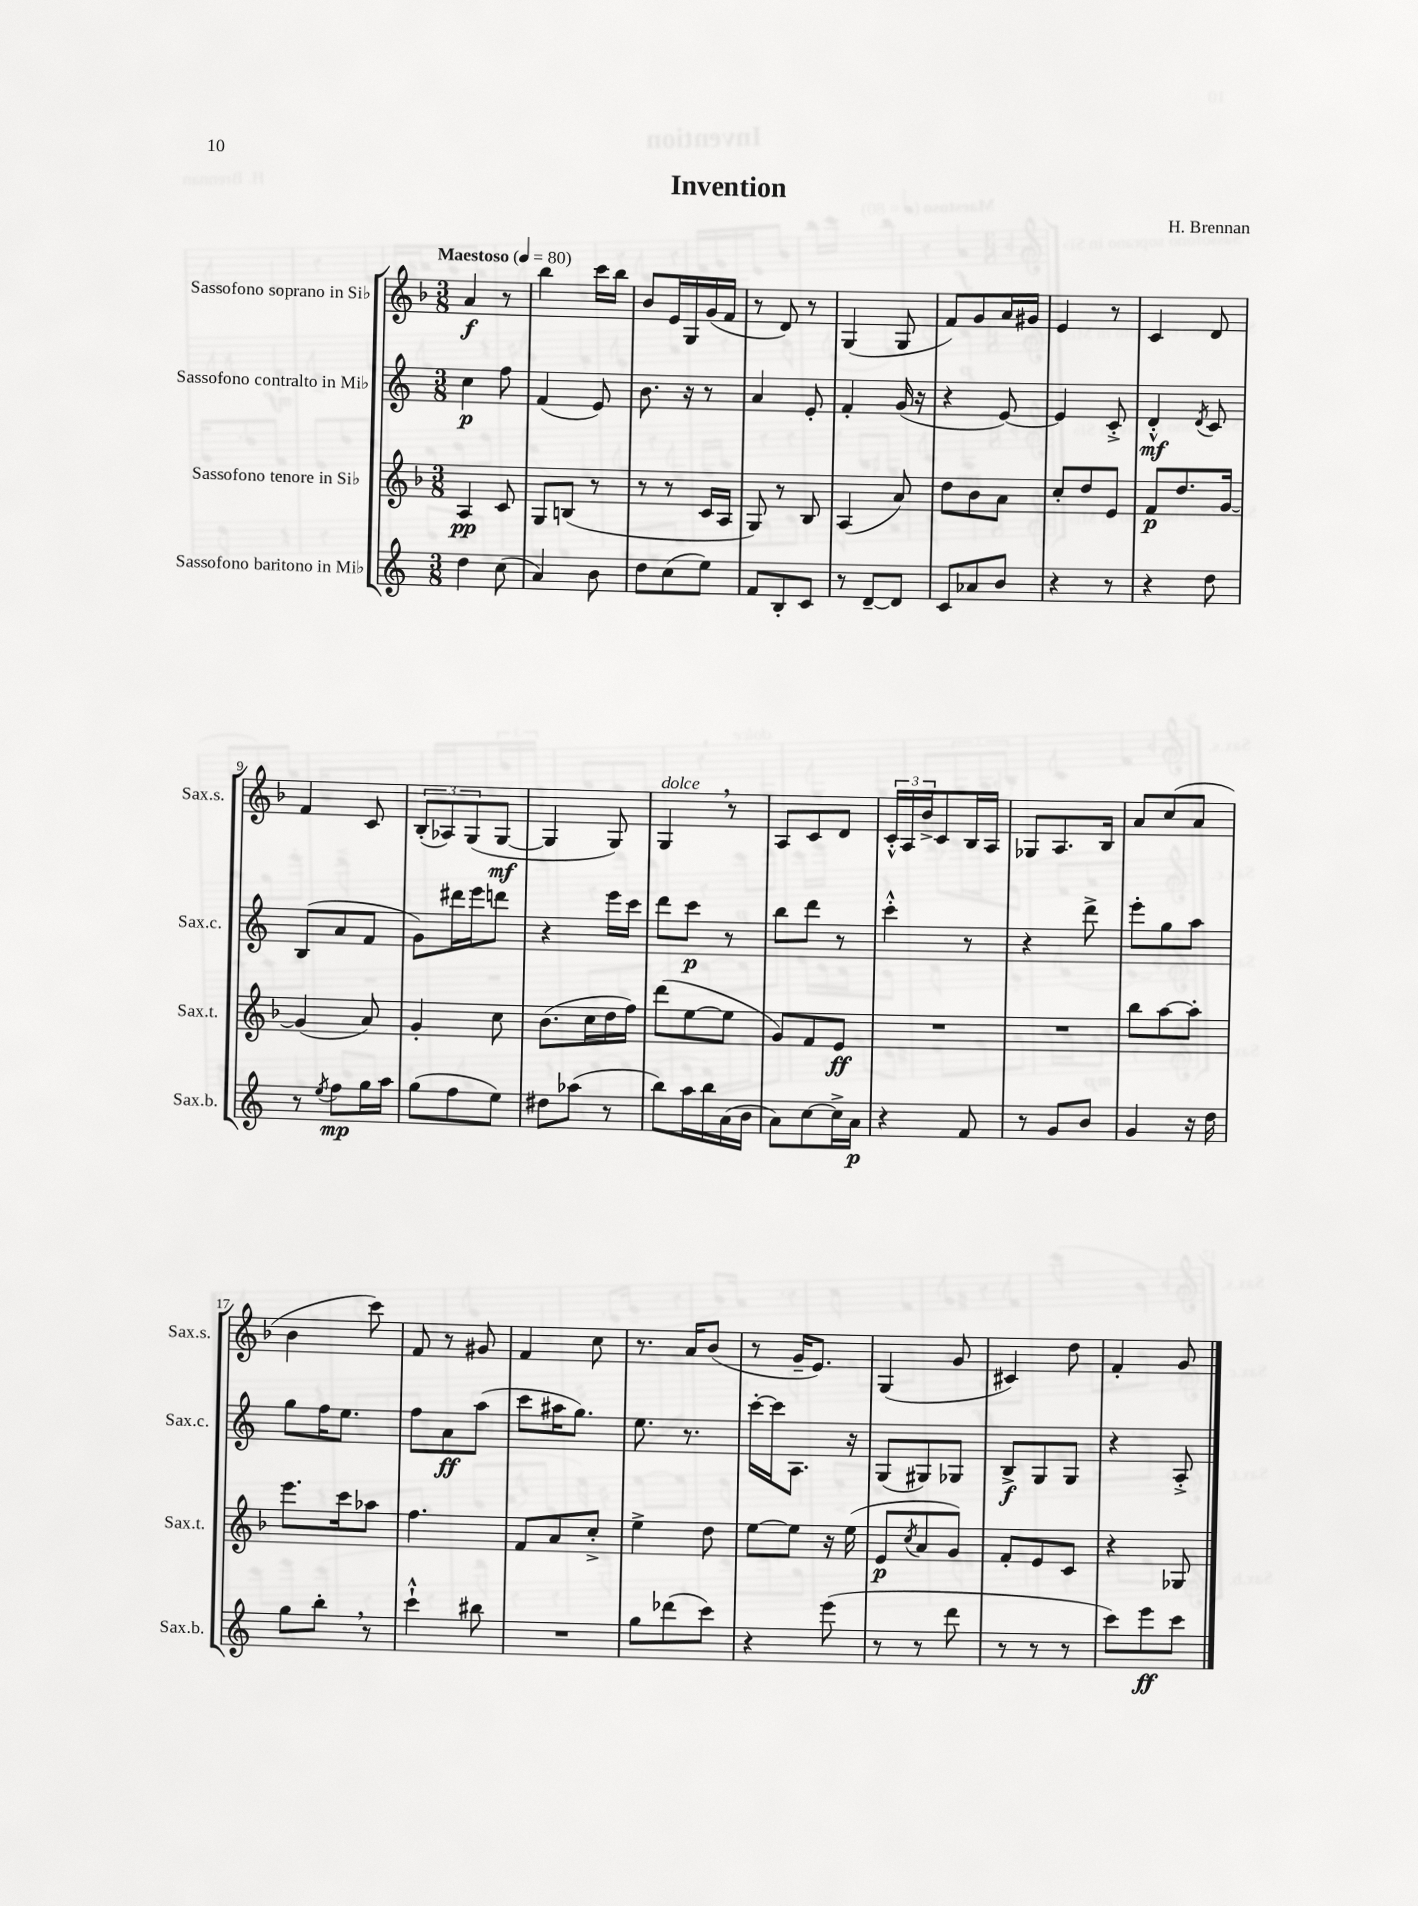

**kern	**dynam	**kern	**dynam	**kern	**dynam	**kern	**dynam
*part4	*part4	*part3	*part3	*part2	*part2	*part1	*part1
*staff4	*staff4	*staff3	*staff3	*staff2	*staff2	*staff1	*staff1
*I"Sassofono baritono in Mi♭	*	*I"Sassofono tenore in Si♭	*	*I"Sassofono contralto in Mi♭	*	*I"Sassofono soprano in Si♭	*
*I'Sax.b.	*	*I'Sax.t.	*	*I'Sax.c.	*	*I'Sax.s.	*
*clefG2	*	*clefG2	*	*clefG2	*	*clefG2	*
*k[]	*	*k[b-]	*	*k[]	*	*k[b-]	*
*M3/8	*	*M3/8	*	*M3/8	*	*M3/8	*
*MM80	*	*MM80	*	*MM80	*	*MM80	*
=1	=1	=1	=1	=1	=1	=1	=1
!	!	!	!	!	!	!LO:TX:a:B:t=Maestoso	!
4dd\	.	4A/	pp	4cc\	p	4a/	f
(8cc\	.	8c/	.	8ff\	.	8r	.
=2	=2	=2	=2	=2	=2	=2	=2
4a/)	.	8G/L	.	(4f/	.	4bb-\	.
.	.	(8Bn/J	.	.	.	.	.
8b\	.	8r	.	8e/)	.	16ccc\LL	.
.	.	.	.	.	.	16bb-\JJ	.
=3	=3	=3	=3	=3	=3	=3	=3
8dd\L	.	8r	.	8.b\	.	8b-/L	.
(8cc\	.	8r	.	.	.	16e/L	.
.	.	.	.	16r	.	16G/	.
8ee\J)	.	16c/LL	.	8r	.	(16g/	.
.	.	16A/JJ	.	.	.	16f/JJ	.
=4	=4	=4	=4	=4	=4	=4	=4
8f/L	.	8G/)	.	4a/	.	8r	.
8B'/	.	8r	.	.	.	8d/)	.
8c/J	.	8B-/	.	8e'/	.	8r	.
=5	=5	=5	=5	=5	=5	=5	=5
8r	.	(4A/	.	4f'/	.	(4G/	.
[8d~/L	.	.	.	.	.	.	.
8d/J]	.	8a/)	.	(16g/	.	8G/	.
.	.	.	.	16r	.	.	.
=6	=6	=6	=6	=6	=6	=6	=6
8c/L	.	8dd\L	.	4r	.	8f/L)	.
8a-X/	.	8b-\	.	.	.	8g/	.
8b/J	.	8a\J	.	[8e/)	.	16a/L	.
.	.	.	.	.	.	16g#X/JJ	.
=7	=7	=7	=7	=7	=7	=7	=7
4r	.	8cc'/L	.	4e/]	.	4e/	.
.	.	8dd/	.	.	.	.	.
8r	.	8e/J	.	8c'^/	.	8r	.
=8	=8	=8	=8	=8	=8	=8	=8
4r	.	8f/L	p	4d'^^/	mf	4c/	.
.	.	8.dd/	.	.	.	.	.
.	.	.	.	8qd/	.	.	.
8dd\	.	.	.	8c/	.	8d/	.
.	.	[16g/Jk	.	.	.	.	.
!!LO:LB:g=z
=9	=9	=9	=9	=9	=9	=9	=9
8r	.	(4g/]	.	(8B/L	.	4f/	.
8qee/	.	.	.	.	.	.	.
8ff\L	mp	.	.	8a/	.	.	.
16gg\L	.	8a/)	.	8f/J	.	8c/	.
16aa\JJ	.	.	.	.	.	.	.
=10	=10	=10	=10	=10	=10	=10	=10
(8gg\L	.	4g'/	.	8g\L)	.	(12B-'/L	.
.	.	.	.	.	.	12A-X/)	.
8ff\	.	.	.	16ddd#X\L	.	.	.
.	.	.	.	.	.	(12G/	.
.	.	.	.	16eee\J	.	.	.
8ee\J)	.	8cc\	.	8dddn\J	.	[8G/J	mf
=11	=11	=11	=11	=11	=11	=11	=11
8dd#X\L	.	(8.b-\L	.	4r	.	4G/]	.
(8aa-X\J	.	.	.	.	.	.	.
.	.	16cc\L	.	.	.	.	.
8r	.	16dd\	.	16eee\LL	.	8G/)	.
.	.	16ff\JJ)	.	16ccc\JJ	.	.	.
=12	=12	=12	=12	=12	=12	=12	=12
!	!	!	!	!	!	!LO:TX:a:i:t=dolce	!
8bb\L)	.	(8ddd\L	.	8ddd\L	.	4G,/	.
16aa\L	.	[8ee\	.	8ccc\J	p	.	.
16bb\	.	.	.	.	.	.	.
(16a\	.	8ee\J]	.	8r	.	8r	.
16b\JJ	.	.	.	.	.	.	.
=13	=13	=13	=13	=13	=13	=13	=13
8a\L)	.	8g/L)	.	8bb\L	.	8A/L	.
[8cc\	.	8f/	.	8ddd\J	.	8c/	.
16cc^\L]	.	8e/J	ff	8r	.	8d/J	.
16a\JJ	p	.	.	.	.	.	.
=14	=14	=14	=14	=14	=14	=14	=14
4r	.	4.r	.	4ccc'^^\	.	24c'^^/LL	.
.	.	.	.	.	.	24A/	.
.	.	.	.	.	.	24b-^/J	.
.	.	.	.	.	.	8c/	.
8f/	.	.	.	8r	.	16B-/L	.
.	.	.	.	.	.	16A/JJ	.
=15	=15	=15	=15	=15	=15	=15	=15
8r	.	4.r	.	4r	.	8G-X/L	.
8g/L	.	.	.	.	.	8.A/	.
8b/J	.	.	.	8ddd^\	.	.	.
.	.	.	.	.	.	16B-/Jk	.
=16	=16	=16	=16	=16	=16	=16	=16
4g/	.	8bb-\L	.	8eee'\L	.	8a/L	.
.	.	[8aa\	.	8gg\	.	(8cc/	.
16r	.	8aa'\J]	.	8aa\J	.	8a/J	.
16dd\	.	.	.	.	.	.	.
!!LO:LB:g=z
=17	=17	=17	=17	=17	=17	=17	=17
8gg\L	.	8.eee\L	.	8gg\L	.	4b-\	.
8bb',\J	.	.	.	16ff\K	.	.	.
.	.	16ccc\k	.	8.ee\J	.	.	.
8r	.	8aa-X\J	.	.	.	8ccc\)	.
=18	=18	=18	=18	=18	=18	=18	=18
4ccc`^^\	.	4.ff\	.	8ff\L	.	8f/	.
.	.	.	.	8a\	ff	8r	.
8bb#X\	.	.	.	(8aa\J	.	8g#X/	.
=19	=19	=19	=19	=19	=19	=19	=19
4.r	.	8f/L	.	8ccc\L	.	4f/	.
.	.	8a/	.	16aa#X\K	.	.	.
.	.	.	.	8.gg\J)	.	.	.
.	.	8cc'^/J	.	.	.	8cc\	.
=20	=20	=20	=20	=20	=20	=20	=20
8gg\L	.	4ee^\	.	8.ee\	.	8.r	.
(8ddd-X\	.	.	.	.	.	.	.
.	.	.	.	8.r	.	16a/KL	.
8ccc\J)	.	8dd\	.	.	.	(8b-/J	.
=21	=21	=21	=21	=21	=21	=21	=21
4r	.	[8ee\L	.	[16ccc'\LL	.	8r	.
.	.	.	.	16ccc\J]	.	.	.
.	.	8ee\J]	.	8.A\J	.	16g~/KL	.
.	.	.	.	.	.	8.e/J)	.
(8eee\	.	16r	.	.	.	.	.
.	.	(16ee\	.	16r	.	.	.
=22	=22	=22	=22	=22	=22	=22	=22
8r	.	8e/L	p	(8G/L	.	(4G/	.
.	.	8qcc/	.	.	.	.	.
8r	.	8a/	.	8G#X/)	.	.	.
8ddd\	.	8g/J)	.	8G-X/J	.	8g/	.
=23	=23	=23	=23	=23	=23	=23	=23
8r	.	8f'/L	.	8B^/L	f	4c#X/)	.
8r	.	8e/	.	8G/	.	.	.
8r	.	8c/J	.	8G/J	.	8dd\	.
=24	=24	=24	=24	=24	=24	=24	=24
8ccc\L)	.	4r	.	4r	.	4f'/	.
8eee\	ff	.	.	.	.	.	.
8ccc\J	.	8G-X/	.	8A'^/	.	8g/	.
==	==	==	==	==	==	==	==
*-	*-	*-	*-	*-	*-	*-	*-
